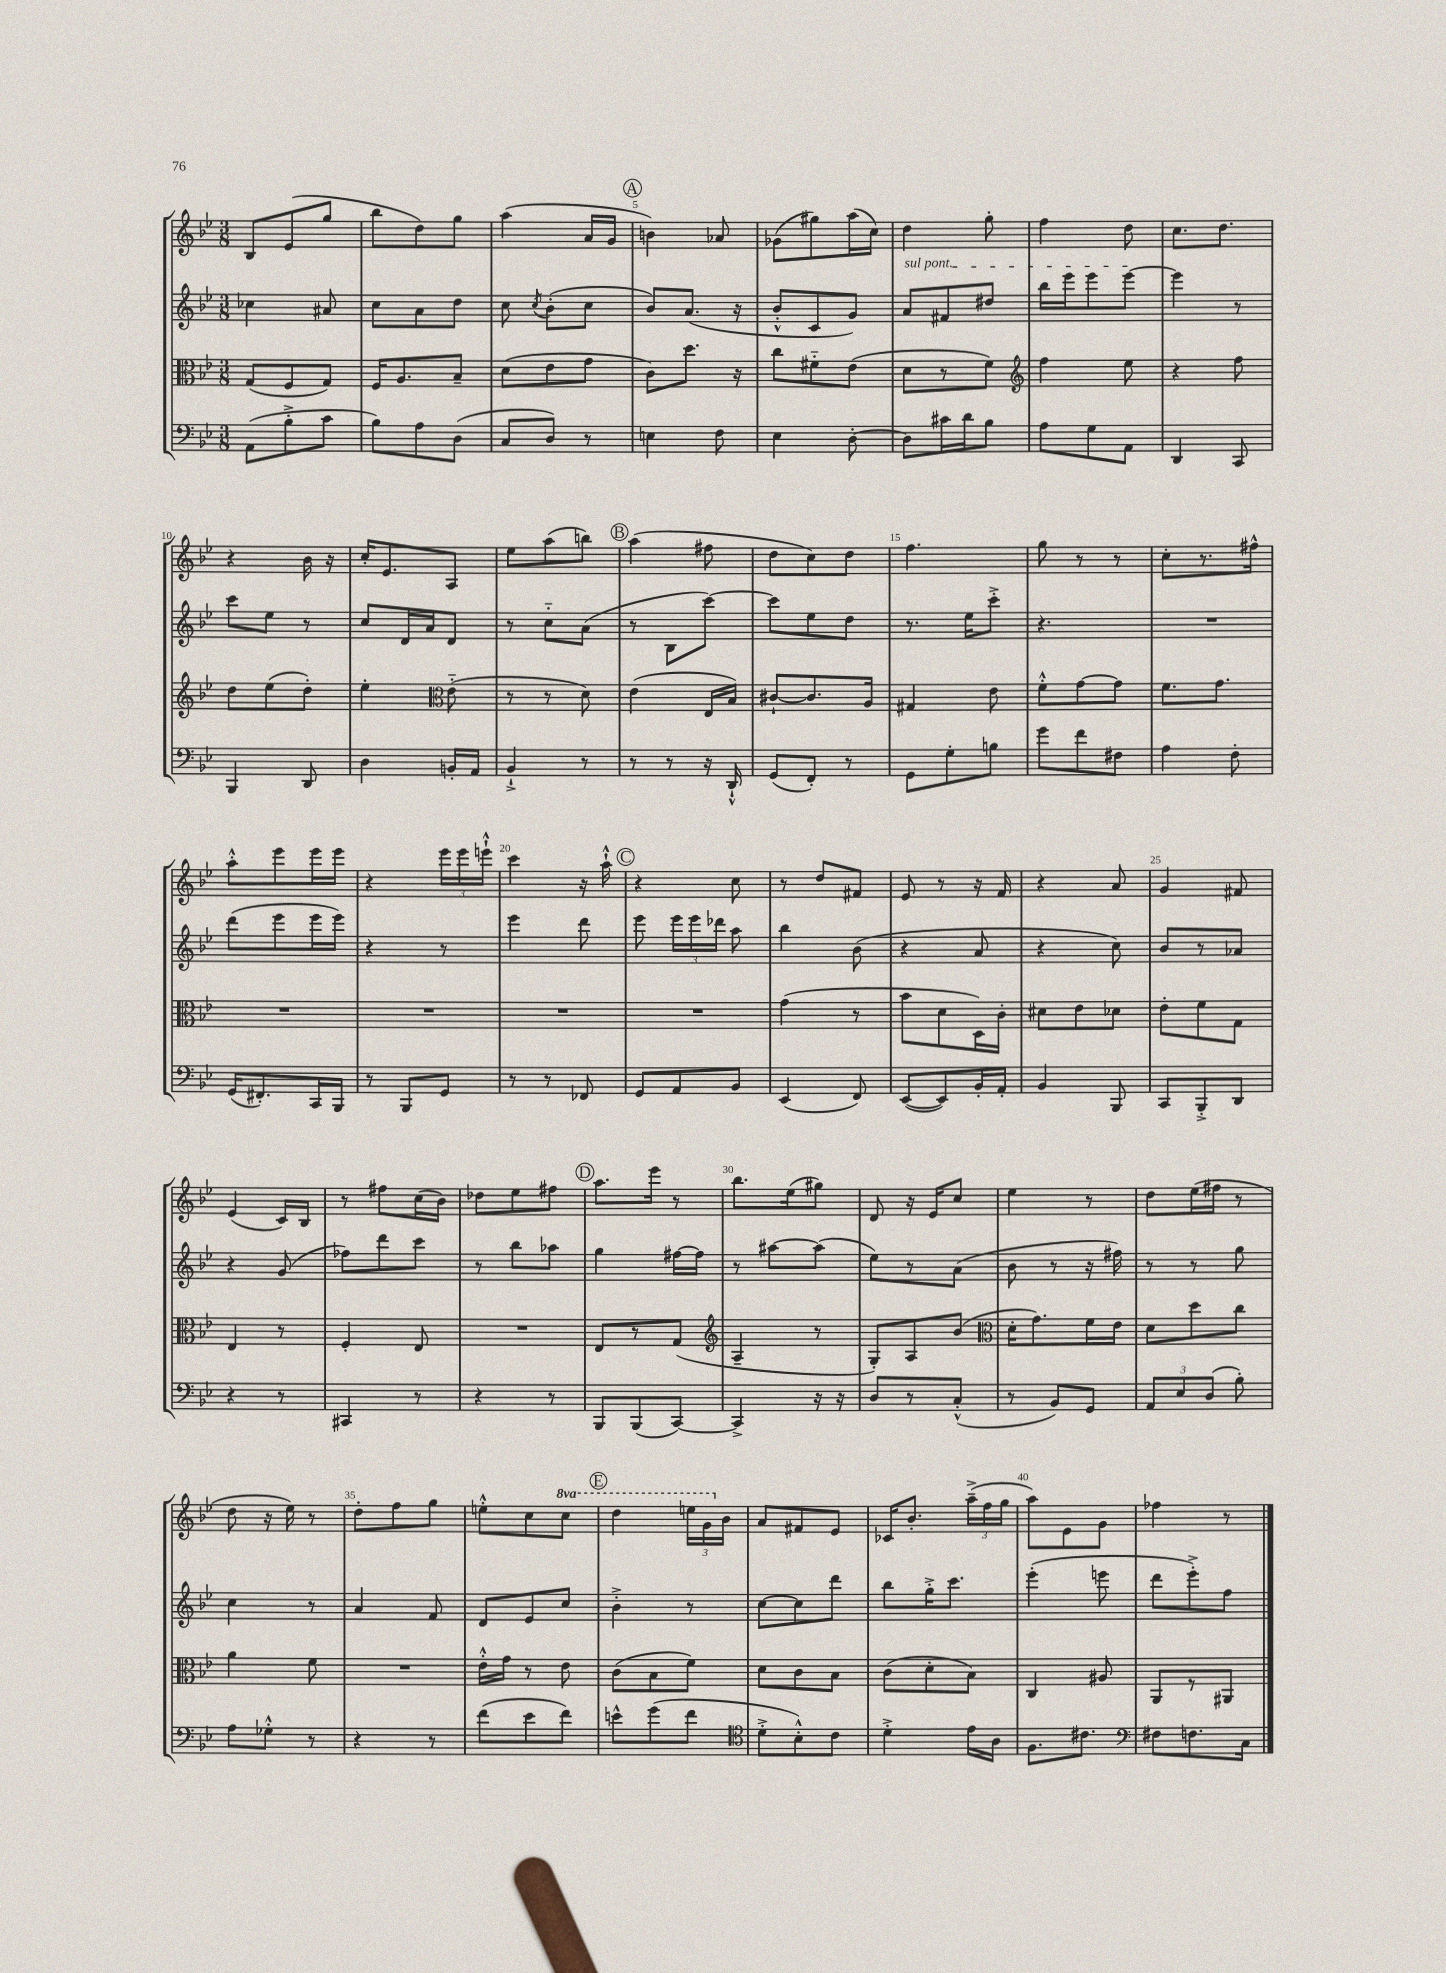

**kern	**kern	**kern	**kern
*staff4	*staff3	*staff2	*staff1
*clefF4	*clefC3	*clefG2	*clefG2
*k[b-e-]	*k[b-e-]	*k[b-e-]	*k[b-e-]
*M3/8	*M3/8	*M3/8	*M3/8
(8AA\L	(8G/L	4cc-\	8B-/L
8B-'^\	8F/	.	(8e-/
8c\J	8G/J)	8a#/	8gg/J
=	=	=	=
8B-\L)	16F/LK	8cc\L	8bb-\L
.	8.A/	.	.
8A\	.	8a\	8dd\)
(8D\J	8B-~/J	8dd\J	8gg\J
=	=	=	=
8C/L	(8d\L	8cc\	(4aa\
.	.	8qcc/	.
8D/J)	8e-\	(8b-'\L	.
8r	8g\J	8cc\J	16a/LL
.	.	.	16g/JJ
=	=	=	=
4E\	8c\L)	8b-/L)	4b\)
.	8.dd\J	(8.a/J	.
8F\	.	.	8a-/
.	16r	16r	.
=	=	=	=
4E-\	8cc\L	8b-'^^/L	(8g-\L
.	8f#'~\	8c/	8gg#\)
[8D'\	(8e-\J	8g/J)	(16aa\L
.	.	.	16cc\JJ)
=	=	=	=
8D\]L	8d\L	8a/L	4dd\
16c#\L	8r	8f#/	.
16d\J	.	.	.
8B-\J	8f\J)	8dd#/J	8gg'\
=	=	=	=
*	*clefG2	*	*
8A\L	4ff\	16bb-\LL	4ff\
.	.	16eee-\J	.
8G\	.	8eee-\	.
8AA\J	8ee-\	[8eee-\J	8dd\
=	=	=	=
4DD/	4r	4eee-\]	8.cc\L
.	.	.	8.dd\J
8CC/	8ff\	8r	.
=	=	=	=
4BBB-/	8dd\L	8ccc\L	4r
.	(8ee-\	8ee-\J	.
8DD/	8dd'\J)	8r	16b-\
.	.	.	16r
=	=	=	=
4D\	4ee-'\	8cc/L	16cc'/LK
.	.	.	8.e-/
.	.	16d/L	.
.	.	16a/J	.
*	*clefC3	*	*
16BB'/LL	(8e-'~\	8d/J	8A/J
16AA/JJ	.	.	.
=	=	=	=
4BB-`^/	8r	8r	8ee-\L
.	8r	8cc'~\L	(8aa\
8r	8d\)	(8a\J	8bb\J)
=	=	=	=
8r	(4e-\	8r	(4aa\
8r	.	8B-\L	.
16r	16E-/LL	[8ccc\J)	8ff#\
16DD`^^/	16B-/JJ)	.	.
=	=	=	=
(8GG/L	[8c#`/L	8ccc\]L	8dd\L
8FF'/J)	8.c#/]	8ee-\	8cc\)
8r	.	8dd\J	8dd\J
.	16A/Jk	.	.
=	=	=	=
8GG\L	4G#/	8.r	4.ff\
8G'\	.	.	.
.	.	16ee-\LK	.
8B\J	8e-\	8ccc'^\J	.
=	=	=	=
8g\L	8f'^^\L	4.r	8gg\
8f\	[8g\	.	8r
8F#\J	8g\]J	.	8r
=	=	=	=
4A\	8.f\L	4.r	8cc'\L
.	.	.	8.r
.	8.g\J	.	.
8F'\	.	.	.
.	.	.	16ff#^^\Jk
=	=	=	=
(16GG/LK	4.r	(8ddd\L	8aa'^^\L
8.FF#'/)	.	.	.
.	.	8eee-\	8eee-\
16CC/L	.	16eee-\L	16eee-\L
16BBB-/JJ	.	16eee-\JJ)	16eee-\JJ
=	=	=	=
8r	4.r	4r	4r
8BBB-/L	.	.	.
8GG/J	.	8r	24eee-\LL
.	.	.	24eee-\
.	.	.	24eee`^^\JJ
=	=	=	=
8r	4.r	4eee-\	4ccc\
8r	.	.	.
8FF-/	.	8ddd\	16r
.	.	.	16aa`^^\
=	=	=	=
8GG/L	4.r	8eee-\	4r
8AA/	.	24eee-\LL	.
.	.	24eee-\	.
.	.	24ddd-\JJ	.
8BB-/J	.	8aa\	8cc\
=	=	=	=
(4EE-/	(4g\	4bb-\	8r
.	.	.	8dd/L
8FF/)	8r	(8b-\	8f#/J
=	=	=	=
([8EE-/L	8b-\L	4r	8e-/
8EE-/])	8d\	.	8r
16BB-'/L	16D\L)	8a/	16r
16AA'/JJ	16c'\JJ	.	16f/
=	=	=	=
4BB-/	8d#\L	4r	4r
.	8e-\	.	.
8BBB-/	8d-\J	8cc\)	8a/
=	=	=	=
8CC/L	8e-'\L	8b-/L	4g/
8BBB-'^/	8f\	8r	.
8DD/J	8G\J	8a-/J	8f#/
=	=	=	=
4r	4E-/	4r	(4e-/
8r	8r	(8g/	16c/LL)
.	.	.	16B-/JJ
=	=	=	=
4CC#/	4F'/	8ff-\L)	8r
.	.	8ddd\	8ff#\L
8r	8E-/	8ccc\J	(16cc\L
.	.	.	16b-\JJ)
=	=	=	=
4r	4.r	8r	8dd-\L
.	.	8bb-\L	8ee-\
8r	.	8aa-\J	8ff#\J
=	=	=	=
8BBB-/L	8E-/L	4gg\	8.aa\L
(8BBB-/	8r	.	.
.	.	.	16eee-\Jk
[8CC/J)	(8G/J	[16ff#\LL	8r
.	.	16ff#\]JJ	.
=	=	=	=
*	*clefG2	*	*
4CC^/]	4A~/	8r	8.bb-\L
.	.	[8aa#\L	.
.	.	.	(16ee-\k
16r	8r	(8aa#\]J	8gg#\J)
16r	.	.	.
=	=	=	=
8D/L	8G'/L)	8ee-\L)	8d/
8r	8A/	8r	16r
.	.	.	16e-/LK
(8C'^^/J	(8b-/J	(8a\J	8cc/J
=	=	=	=
*	*clefC3	*	*
8r	16d'\LK	8b-\	4ee-\
.	8.g\)	.	.
8BB-/L)	.	8r	.
8GG/J	16f\L	16r	8r
.	16e-\JJ	16ff#\)	.
=	=	=	=
12AA/L	8d\L	8r	8dd\L
12E-/	.	.	.
.	8dd\	8r	(16ee-\L
(12D/J	.	.	.
.	.	.	16ff#\JJ
8B-'\)	8cc\J	8gg\	8r
=	=	=	=
8A\L	4a\	4cc\	8dd\
8G-'^^\J	.	.	16r
.	.	.	16ee-\)
8r	8f\	8r	8r
=	=	=	=
4r	4.r	4a/	8dd'\L
.	.	.	8ff\
8r	.	8f/	8gg\J
=	=	=	=
(8f\L	16e-'^^\LL	8d/L	8ee'^^\L
.	16g\JJ	.	.
8e-\	8r	8e-/	8cc\
8f\J)	8e-\	8cc/J	8ccc\J
=	=	=	=
8e^^\L	(8c\L	4b-'^\	4ddd\
(8g\	8B-\	.	.
8f\J	8f\J)	8r	24eee\LL
.	.	.	24gg\
.	.	.	24b-\JJ
=	=	=	=
*clefC4	*	*	*
8d'^\L	8d\L	[8cc\L	8a/L
8B-'^^\)	8c\	8cc\]	8f#/
8c\J	8B-\J	8ddd\J	8e-/J
=	=	=	=
4d'^\	(8c\L	8bb-\L	16c-/LK
.	.	.	8.b-'/J
.	8d'\	16gg'^\K	.
.	.	8.ccc\J	.
16e-\LL	8B-\J)	.	(24aa~^\LL
.	.	.	24ff\
16A\JJ	.	.	.
.	.	.	24gg\JJ
=	=	=	=
8.F\L	4C/	(4eee-'\	8aa\L)
.	.	.	8e-\
8.c#\J	.	.	.
.	8A#/	8eee\	8g\J
=	=	=	=
*clefF4	*	*	*
8F#\L	8AA/L	8ddd\L	4ff-\
8.F\	8r	8eee-'^\)	.
.	8AA#/J	8ff\J	8r
16C\Jk	.	.	.
==	==	==	==
*-	*-	*-	*-
